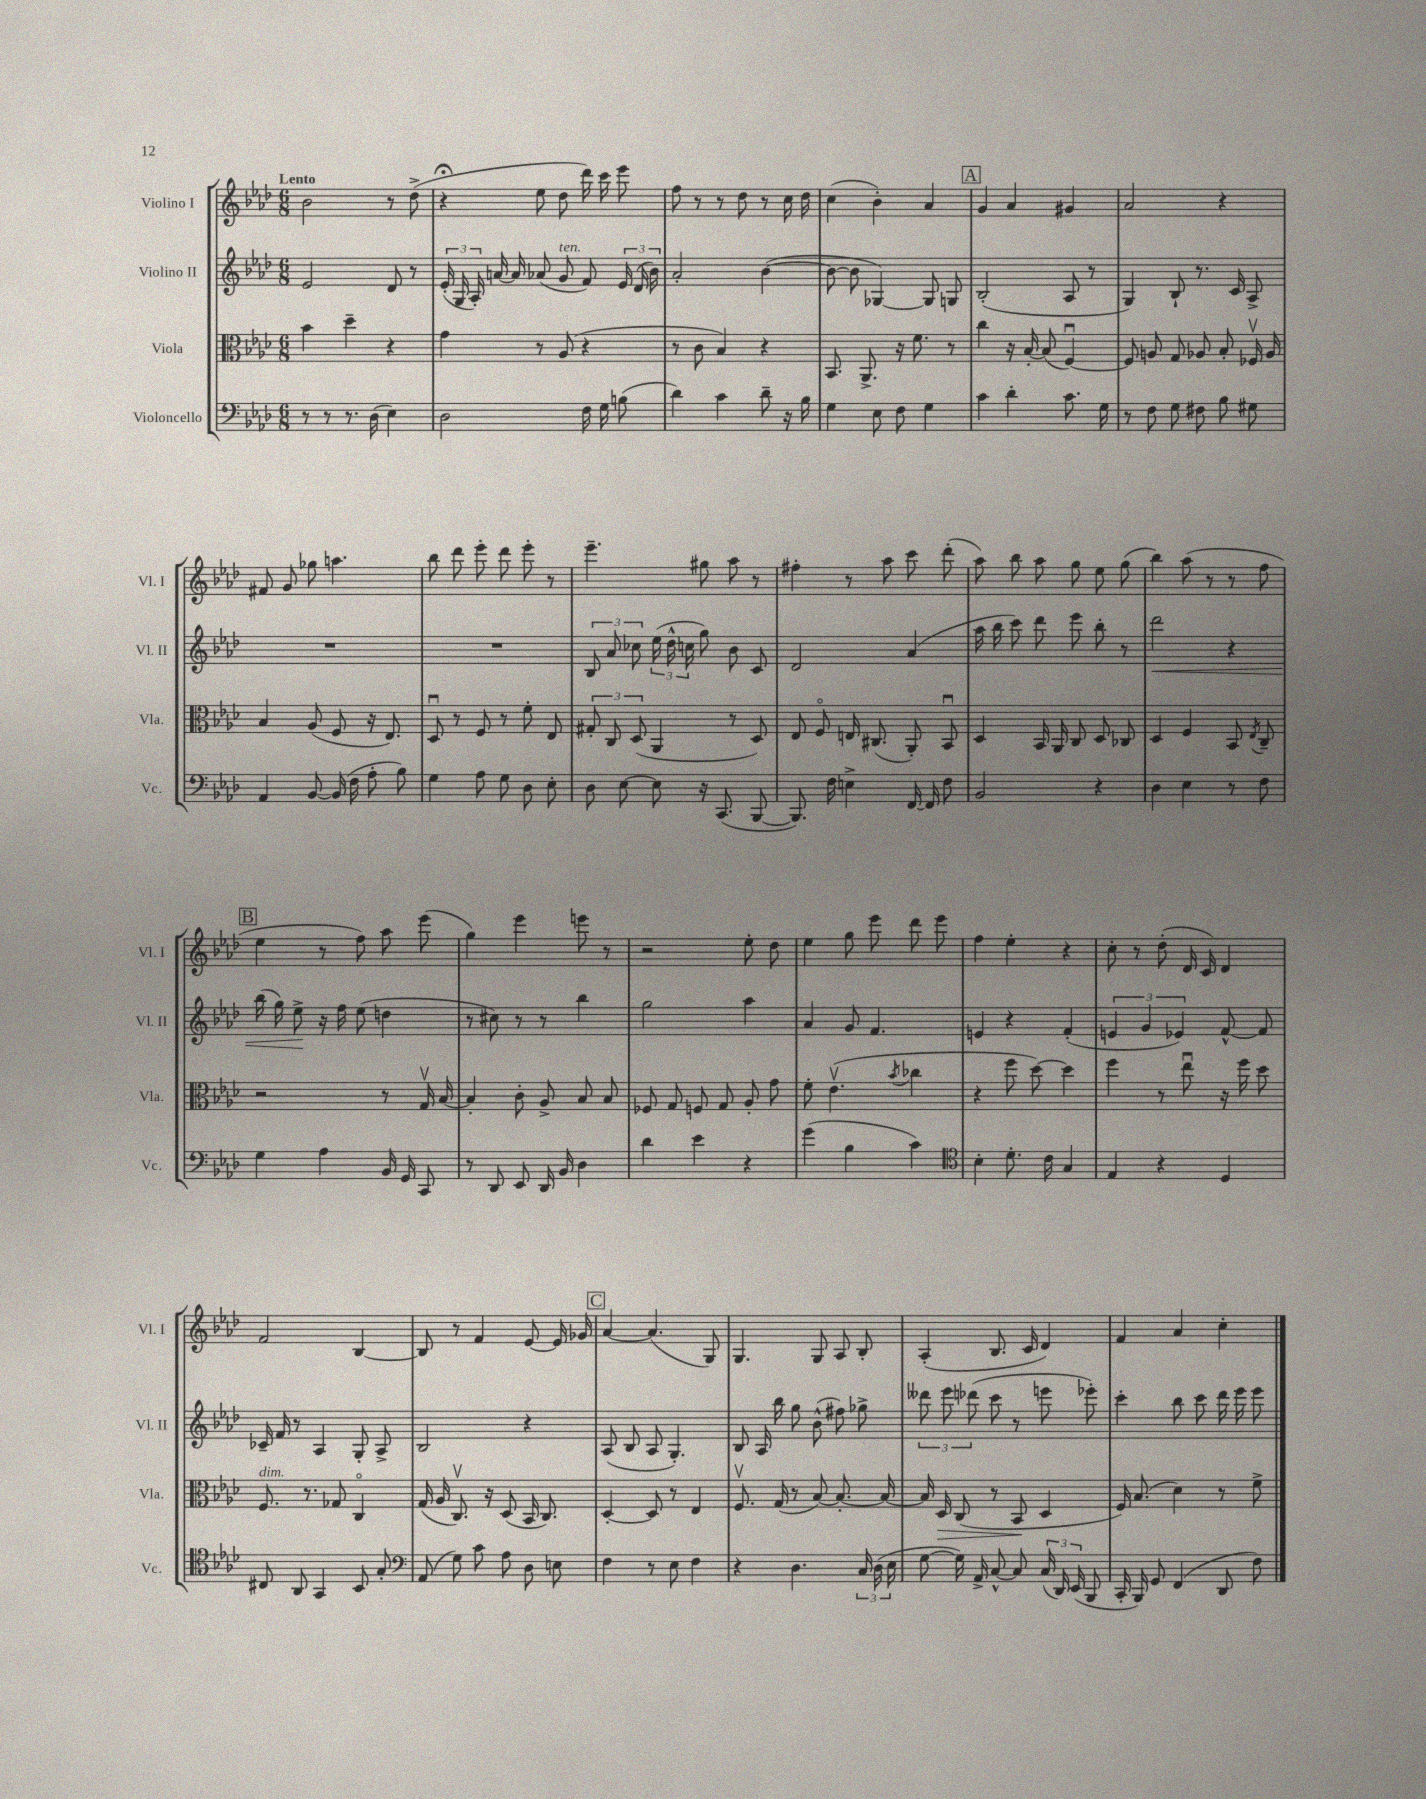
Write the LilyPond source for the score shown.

<<
\new StaffGroup <<
\new Staff = "s0" \with { instrumentName = "Violino I" shortInstrumentName = "Vl. I" } {
    \clef treble \key aes \major \numericTimeSignature \time 6/8 \tempo "Lento"
    \autoBeamOff bes'2 r8 des''8->( |
    r4\fermata ees''8 des''8 des'''16) c'''16 ees'''8 |
    f''8 r8 r8 des''8 r8 c''16 des''16 |
    c''4( bes'4-.) aes'4 |
    \mark \markup { \box "A" } g'4 aes'4 gis'4 |
    aes'2 r4 |
    fis'8 g'8 ges''8 a''4. |
    bes''8 des'''8 ees'''8-. des'''8 ees'''8-. r8 |
    ees'''4.-- gis''8 aes''8 r8 |
    fis''4-. r8 aes''8 c'''8 des'''8-.( |
    aes''8) bes''8 aes''8 g''8 ees''8 g''8( |
    bes''4) aes''8( r8 r8 f''8 |
    \mark \markup { \box "B" } ees''4 r8 f''8) aes''8 ees'''8( |
    g''4) ees'''4 e'''8 r8 |
    r2 ees''8-. des''8 |
    ees''4 g''8 ees'''8 des'''8 ees'''8 |
    f''4 ees''4-. r4 |
    c''8-. r8 des''8-.( des'16 c'16) des'4 |
    f'2 bes4~ |
    bes8 r8 f'4 ees'8~ ees'16 ges'16 |
    \mark \markup { \box "C" } aes'4~ aes'4.( g8) |
    g4. g8 aes8 bes8-. |
    aes4-.( bes8. c'16 des'4) |
    f'4 aes'4 c''4-. \bar "|." |
}
\new Staff = "s1" \with { instrumentName = "Violino II" shortInstrumentName = "Vl. II" } {
    \clef treble \key aes \major \numericTimeSignature \time 6/8
    \autoBeamOff ees'2 des'8 r8 |
    \tuplet 3/2 { ees'16-.( g16 aes16-.) } a'16~ a'16 aes'8( g'8^\markup { \italic "ten." } f'8) \tuplet 3/2 { ees'16 des'16( bes'16) } |
    aes'2-. bes'4~( |
    bes'8~ bes'8 ges4~) ges8 g8 |
    \mark \markup { \box "A" } bes2-.( aes8 r8 |
    g4) bes8-! r8. c'16 aes8-> |
    R2. |
    R2. |
    \tuplet 3/2 { bes8 aes'8 ces''8 } \tuplet 3/2 { ees''16( des''16-^ c''16 } g''8) bes'8 c'8 |
    des'2 aes'4( |
    aes''16 bes''16 c'''8) des'''8 ees'''8 bes''8-. r8 |
    des'''2\< r4 |
    \mark \markup { \box "B" } bes''16( g''16) ees''8->\! r16 f''16 ees''8( d''4 |
    r8 cis''8) r8 r8 bes''4 |
    g''2 aes''4 |
    aes'4 g'8 f'4. |
    e'4 r4 f'4-.( |
    \tuplet 3/2 { e'4 g'4 ees'4) } f'8~-^ f'8 |
    ces'16-- f'16 r8 aes4 g8-. aes8-> |
    bes2 r4 |
    \mark \markup { \box "C" } aes8( bes8 aes8 g4.-.) |
    bes8 aes16 bes''16 g''8 bes'8-^( fis''8) ges''8-> |
    \tuplet 3/2 { deses'''8 ees'''8 des'''8( } c'''8 r8 e'''8 ees'''8-.) |
    c'''4-. bes''8 c'''8 des'''16 ees'''16 ees'''8 \bar "|." |
}
\new Staff = "s2" \with { instrumentName = "Viola" shortInstrumentName = "Vla." } {
    \clef alto \key aes \major \numericTimeSignature \time 6/8
    \autoBeamOff bes'4 des''4-- r4 |
    g'4 r8 aes8( r4 |
    r8 c'8 bes4) r4 |
    bes,8. aes,8.-> r16 f'8. r8 |
    \mark \markup { \box "A" } c''4 r16 bes16~-. bes8( f4~\downbow) |
    f8 a8 g8 aes8 bes8-. fes16\upbow aes16 |
    bes4 aes8( f8 r16 ees8.) |
    des8\downbow r8 f8 r8 f'8-. ees8 |
    \tuplet 3/2 { gis8-. c8 des8( } aes,4 r8 des8) |
    ees8 f8\flageolet e16 cis8.( aes,8-.) bes,8\downbow |
    des4 bes,16 aes,16 c8 des8 ces8 |
    des4 f4 bes,8 \acciaccatura { ees8 } c8-- |
    \mark \markup { \box "B" } r2 r8 g16\upbow bes16~ |
    bes4-. c'8-. aes8-> bes8 bes8 |
    fes8 g8 f8 g8 aes8-. g'8 |
    f'8-. ees'4.\upbow( \acciaccatura { bes'8 } ces''4 |
    r4 f''8 des''8~) des''4 |
    f''4 r8 ees''8\downbow r16 f''16 des''8 |
    f8.^\markup { \italic "dim." } r8. ges8 c4\flageolet |
    g16( aes16 c8.\upbow) r16 des8( bes,16 c8.) |
    \mark \markup { \box "C" } des4~-. des8 r8 ees4 |
    f8.\upbow g16( r8 bes8~) bes8.~-. bes16~ |
    bes16 des16\> c8( r8 bes,8\! des4 |
    f16) bes8.( des'4) r8 f'8-> \bar "|." |
}
\new Staff = "s3" \with { instrumentName = "Violoncello" shortInstrumentName = "Vc." } {
    \clef bass \key aes \major \numericTimeSignature \time 6/8
    \autoBeamOff r8 r8 r8. des16( ees4) |
    des2 f16 g16 b8( |
    des'4) c'4 des'8-- r16 bes16 |
    g4 ees8 f8 g4 |
    \mark \markup { \box "A" } c'4 des'4-. c'8. g16 |
    r8 f8 g8 fis8 bes8 gis8 |
    aes,4 bes,8~ bes,16( f16 aes8-. bes8) |
    g4 aes8 g8 des8 ees8-. |
    des8 ees8~ ees8 r16 c,8.( bes,,8~ |
    bes,,8.) f16 e4-> f,16~ f,16 f8 |
    bes,2 r4 |
    des4 ees4 r8 f8 |
    \mark \markup { \box "B" } g4 aes4 bes,16 g,16 c,8 |
    r8 des,8 ees,8 des,16 bes,16 des4 |
    des'4 ees'4 r4 |
    g'4( bes4 c'4) |
    \clef tenor bes4-. des'8.-. c'16 g4 |
    ees4 r4 des4 |
    cis8 aes,8 g,4 bes,8 g8-. |
    \clef bass aes,8( g8) c'8 aes8 des8 e8 |
    \mark \markup { \box "C" } f4 r8 ees8 f4 |
    r4 des4. \tuplet 3/2 { c16 des16( ees16 } |
    g8~ g16) aes,16-> c8~-^ c8 \tuplet 3/2 { c16( des,16) ees,16( } bes,,8 |
    c,16-. bes,,16) g,8 f,4( des,8 f8) \bar "|." |
}
>>
>>
\layout { \context { \Score \remove "Bar_number_engraver" } }
